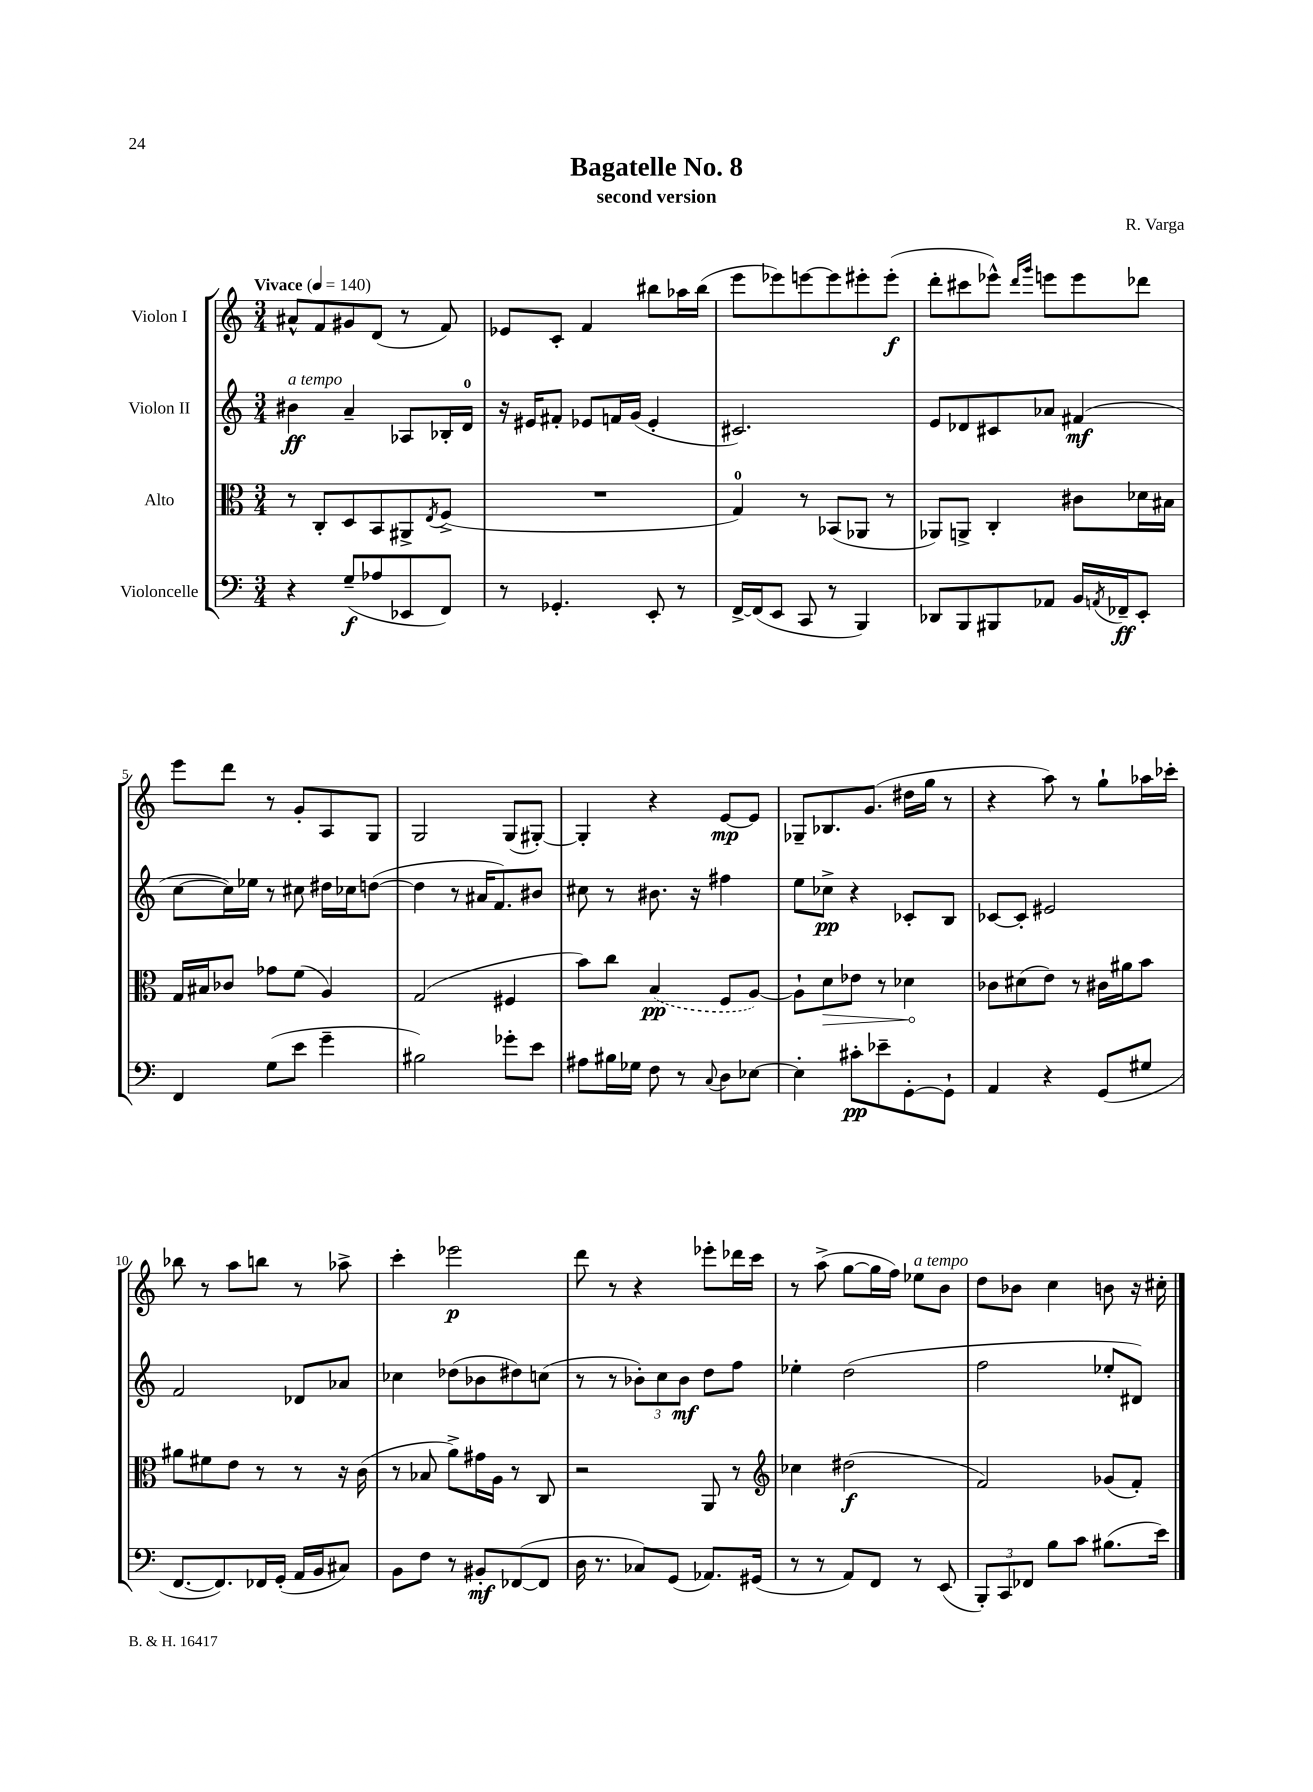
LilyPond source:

\header { title = "Bagatelle No. 8" composer = "R. Varga" subtitle = "second version" }
<<
\new StaffGroup <<
\new Staff = "s0" \with { instrumentName = "Violon I" } {
    \clef treble \key c \major \numericTimeSignature \time 3/4 \tempo "Vivace" 4 = 140
    ais'8-^ f'8 gis'8 d'8( r8 f'8) |
    ees'8 c'8-. f'4 bis''8 aes''16 bis''16( |
    e'''8 ees'''8) e'''8~ e'''8 eis'''8-. eis'''8-.\f( |
    d'''8-. cis'''8 ees'''8-^) \grace { d'''16 g'''16 } e'''8 e'''8 des'''8 |
    e'''8 d'''8 r8 g'8-. a8 g8 |
    g2 g8( gis8~-.) |
    gis4-. r4 e'8~\mp e'8 |
    ges8-- bes8. g'8.( dis''16 g''16 r8 |
    r4 a''8) r8 g''8-! aes''16 ces'''16-. |
    bes''8 r8 a''8 b''8 r8 aes''8-> |
    c'''4-. ees'''2\p |
    d'''8 r8 r4 ees'''8-. des'''16 c'''16 |
    r8 a''8->( g''8~ g''16 f''16) ees''8^\markup { \italic "a tempo" } b'8 |
    d''8 bes'8 c''4 b'8 r16 cis''16-. \bar "|." |
}
\new Staff = "s1" \with { instrumentName = "Violon II" } {
    \clef treble \key c \major \numericTimeSignature \time 3/4
    bis'4\ff^\markup { \italic "a tempo" } a'4-- aes8 bes16-. d'16-0 |
    r16 eis'16 fis'8-. ees'8 f'16 g'16( ees'4-. |
    cis'2.) |
    e'8 des'8 cis'8 aes'8 fis'4\mf( |
    c''8~ c''16) ees''16 r8 cis''8 dis''16 ces''16 d''8~( |
    d''4 r8 ais'16 f'8.) bis'8 |
    cis''8 r8 bis'8. r16 fis''4 |
    e''8 ces''8->\pp r4 ces'8-. b8 |
    ces'8~ ces'8-. eis'2 |
    f'2 des'8 aes'8 |
    ces''4 des''8( bes'8 dis''8) c''8( |
    r8 r8 \tuplet 3/2 { bes'8-.) c''8 bes'8\mf } d''8 f''8 |
    ees''4-. d''2( |
    f''2 ees''8-. dis'8) \bar "|." |
}
\new Staff = "s2" \with { instrumentName = "Alto" } {
    \clef alto \key c \major \numericTimeSignature \time 3/4
    r8 c8-. d8 b,8 ais,8-> \acciaccatura { e8 } f8->( |
    R2. |
    g4-0) r8 bes,8( aes,8 r8 |
    aes,8) a,8-> c4-. cis'8 des'16 bis16 |
    g16 bis16 ces'8 ges'8 f'8( a4) |
    g2( fis4 |
    b'8) c''8 \once \slurDashed b4\pp( f8 a8~) |
    a8-! \once \override Hairpin.circled-tip = ##t d'8\> ees'8 r8 des'4\! |
    ces'8 dis'8( e'8) r8 cis'16 ais'16 b'8 |
    ais'8 fis'8 e'8 r8 r8 r16 c'16( |
    r8 bes8 a'8->) gis'16 a16 r8 c8 |
    r2 a,8 r8 |
    \clef treble ces''4 dis''2\f( |
    f'2) ges'8( f'8-.) \bar "|." |
}
\new Staff = "s3" \with { instrumentName = "Violoncelle" } {
    \clef bass \key c \major \numericTimeSignature \time 3/4
    r4 g8--\f( aes8 ees,8 f,8) |
    r8 ges,4.-. e,8-. r8 |
    f,16~-> f,16( e,8 c,8 r8 b,,4) |
    des,8 b,,8 bis,,8 aes,8 b,16 \acciaccatura { a,8 } fes,16--\ff e,8-. |
    f,4 g8( e'8 g'4-- |
    bis2) ges'8-. e'8 |
    ais8 bis16 ges16 f8 r8 \appoggiatura { c8 } d8 ees8~ |
    ees4-. cis'8-.\pp ees'8-- g,8~-. g,8-! |
    a,4 r4 g,8( gis8 |
    f,8.~ f,8.) fes,16 g,16-.( a,16 b,16 cis8) |
    b,8 f8 r8 bis,8-.\mf fes,8~( fes,8 |
    d16 r8. ces8) g,8( aes,8.) gis,16( |
    r8 r8 a,8) f,8 r8 e,8( |
    \tuplet 3/2 { b,,8-.) c,8 fes,8 } b8 c'8 bis8.( e'16) \bar "|." |
}
>>
>>
